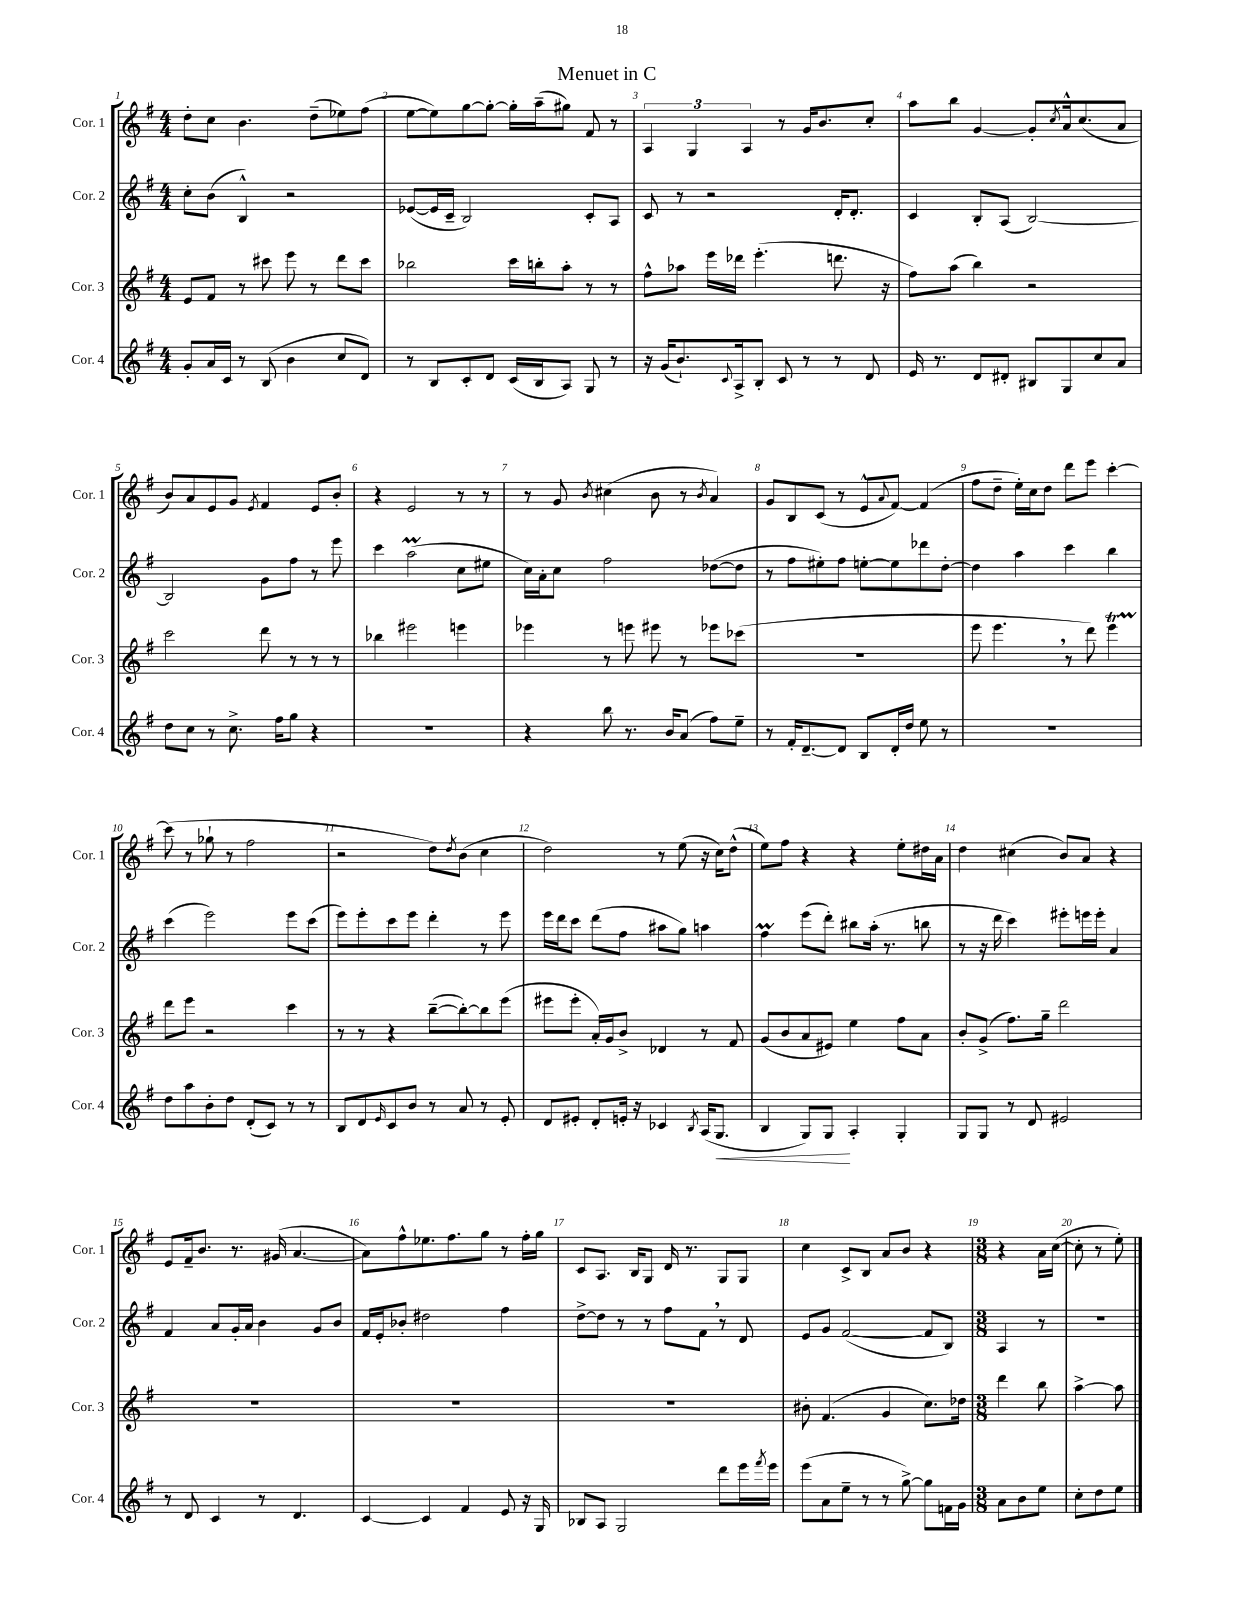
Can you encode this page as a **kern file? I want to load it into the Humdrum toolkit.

**kern	**kern	**kern	**kern
*staff4	*staff3	*staff2	*staff1
*clefG2	*clefG2	*clefG2	*clefG2
*k[f#]	*k[f#]	*k[f#]	*k[f#]
*M4/4	*M4/4	*M4/4	*M4/4
8g'	8e	8cc'	8dd'
16a	8f#	(8b	8cc
16c	.	.	.
8r	8r	4B^^)	4.b
(8B	8ccc#	.	.
4b	8eee	2r	.
.	8r	.	(8dd~
8cc	8ddd	.	8ee-)
8d)	8ccc#	.	(8ff#
=	=	=	=
8r	2bb-	([8e-	[8ee
8B	.	16e-]	8ee])
.	.	16c~	.
8c'	.	2B)	[8gg
8d	.	.	8gg'_
(16c	16ccc	.	16gg']
16B	16bb'	.	(16aa~
8A)	8aa'	.	8gg#)
8G	8r	8c'	8f#
8r	8r	8A	8r
=	=	=	=
16r	8ff#^^	8c	6A
(16g	.	.	.
8.b`)	8aa-	8r	.
.	.	.	6G
.	16eee	2r	.
8qqc	.	.	.
16A^	16ddd-	.	.
.	.	.	6A
8B'	(4.eee'	.	.
8c	.	.	8r
8r	.	.	16g
.	.	.	8.b
8r	8.ddd	16d'	.
.	.	8.d'	.
8d	.	.	8cc'
.	16r	.	.
=	=	=	=
16e	8ff#)	4c	8aa
8.r	.	.	.
.	(8aa	.	8bb
8d	4bb)	8B'	[4g
8d#'	.	(8A	.
8B#	2r	[2B)	8g']
.	.	.	8qcc
8G	.	.	16a^^
.	.	.	(8.cc
8cc	.	.	.
8a	.	.	8a
=	=	=	=
8dd	2ccc	2B]	8b)
8cc	.	.	8a
8r	.	.	8e
8.cc^	.	.	8g
.	.	.	8qe
.	8ddd	8g	4f#
16ff#	.	.	.
8gg	8r	8ff#	.
4r	8r	8r	8e
.	8r	8eee	8b'
=	=	=	=
1r	4bb-	4ccc	4r
.	2eee#	(2aa	2e
.	4eee	8cc	8r
.	.	8ee#	8r
=	=	=	=
4r	4eee-	16cc)	8r
.	.	16a'	.
.	.	8cc	8g
.	.	.	8qb
8bb	8r	2ff#	(4cc#
8.r	8eee	.	.
.	8eee#	.	8b
16b	.	.	.
(8a	8r	.	8r
.	.	.	8qb
8ff#)	8eee-	([8dd-	4a)
8ee~	(8ccc-	8dd-]	.
=	=	=	=
8r	1r	8r	8g
16f#'	.	8ff#	8B
[8.d~	.	.	.
.	.	8ee#')	(8c
8d]	.	8ff#	8r
8B	.	[8ee'	8e^^
.	.	.	8qqa
16d'	.	8ee]	[8f#)
16dd	.	.	.
8ee	.	8ddd-	(4f#]
8r	.	[8dd'	.
=	=	=	=
1r	8eee	4dd]	8ff#
.	4.eee	.	8dd~
.	.	4aa	16ee')
.	.	.	16cc
.	.	.	8dd
.	8r	4ccc	8ddd
.	8ddd)	.	8eee
.	4eee	4bb	[4ccc'
=	=	=	=
8dd	8ddd	(4ccc	(8ccc]
8aa	8eee	.	8r
8b'	2r	2eee)	8gg-`
8dd	.	.	8r
(8d'	.	.	2ff#
8c)	.	.	.
8r	4ccc	8eee	.
8r	.	(8ccc	.
=	=	=	=
8B	8r	8eee)	2r
8d	8r	8eee'	.
16qqe	.	.	.
8c	4r	8ccc	.
8b	.	8eee	.
8r	([8bb~	4ddd'	8dd)
.	.	.	8qdd
8a	8bb'_)	.	(8b
8r	8bb]	8r	4cc
8e'	(8eee	8eee	.
=	=	=	=
8d	8eee#	16eee	2dd)
.	.	16ddd	.
8e#'	8eee#'	8ccc	.
8d'	16a')	(8ddd	.
.	16g	.	.
16e'	8b^	8ff#	.
16r	.	.	.
4c-	4d-	8aa#	8r
.	.	8gg)	(8ee
8qB	.	.	.
(16A	8r	4aa	16r
8.G	.	.	16cc)
.	8f#	.	(8dd^^
=	=	=	=
4B	(8g	4ff#	8ee)
.	8b	.	8ff#
8G)	8a	(8eee	4r
8G	8e#)	8ddd')	.
4A'	4ee	8bb#	4r
.	.	(16aa'	.
.	.	8.r	.
4G'	8ff#	.	8ee'
.	8a	8bb	16dd#
.	.	.	16a
=	=	=	=
8G	8b'	8r	4dd
8G	(8g^	16r	.
.	.	16ddd	.
8r	8.ff#)	4ccc)	(4cc#
8d	.	.	.
.	16gg~	.	.
2e#	2ddd	8eee#'	8b)
.	.	16eee	8a
.	.	16eee'	.
.	.	4a	4r
=	=	=	=
8r	1r	4f#	8e
8d	.	.	16f#~
.	.	.	8.b
4c	.	8a	.
.	.	16g'	8.r
.	.	16a	.
8r	.	4b	.
.	.	.	(16g#
4.d	.	.	[4.a
.	.	8g	.
.	.	8b	.
=	=	=	=
[4c	1r	16f#	8a])
.	.	16e'	.
.	.	8b-'	8ff#^^
4c]	.	2dd#	8.ee-
.	.	.	8.ff#
4f#	.	.	.
.	.	.	8gg
8e	.	4ff#	8r
16r	.	.	16ff#'
16G	.	.	16gg
=	=	=	=
8B-	1r	[8dd^	8c
8A	.	8dd]	8.A
2G	.	8r	.
.	.	.	16B
.	.	8r	8G
.	.	8ff#	16d
.	.	.	8.r
.	.	8f#	.
8ddd	.	8r	8G
16eee	.	8d	8G
8qfff#	.	.	.
16eee	.	.	.
=	=	=	=
(8eee	8b#'	8e	4cc
8a	(4.f#	8g	.
8ee~	.	([2f#	8c^
8r	.	.	8B
8r	4g	.	8a
[8gg^)	.	.	8b
8gg]	8.cc)	8f#]	4r
16f	.	8B)	.
16g	16dd-	.	.
=	=	=	=
*M3/8	*M3/8	*M3/8	*M3/8
8a	4ddd	4A	4r
8b	.	.	.
8ee	8bb	8r	16a
.	.	.	([16cc
=	=	=	=
8cc'	[4aa^	4.r	8cc']
8dd	.	.	8r
8ee	8aa]	.	8ee')
==	==	==	==
*-	*-	*-	*-
